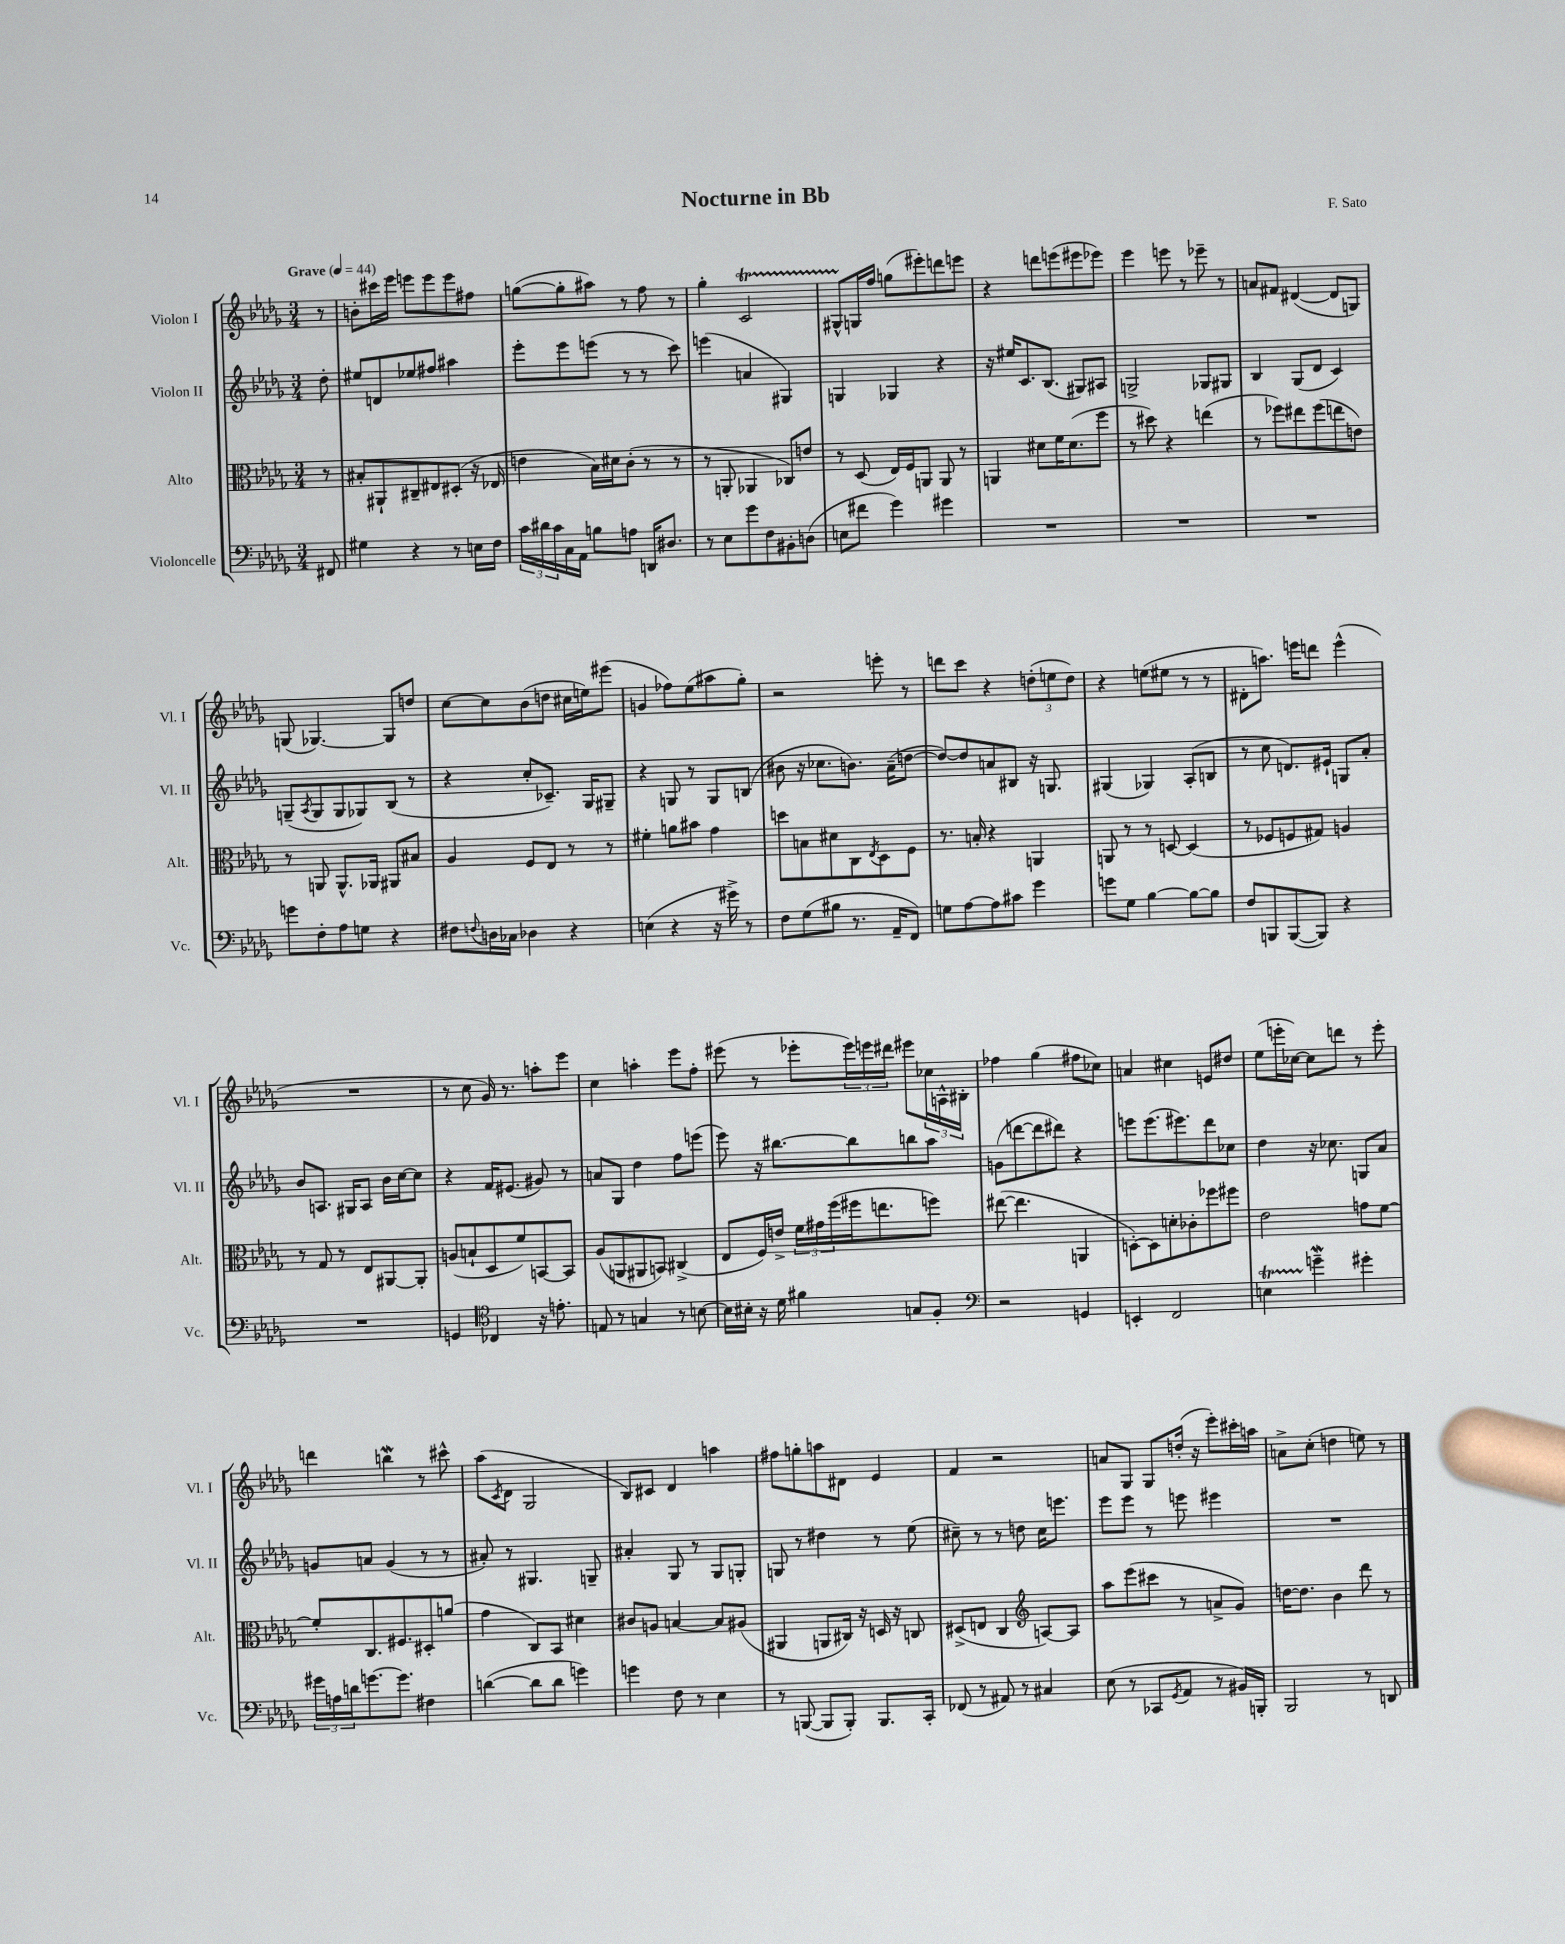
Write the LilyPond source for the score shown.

\header { title = "Nocturne in Bb" composer = "F. Sato" }
<<
\new StaffGroup <<
\new Staff = "s0" \with { instrumentName = "Violon I" shortInstrumentName = "Vl. I" } {
    \clef treble \key des \major \numericTimeSignature \time 3/4 \partial 8 \tempo "Grave" 4 = 44
    r8 |
    b'8-. cis'''16 ees'''16 e'''8 e'''8 e'''8 fis''8 |
    g''8~( g''8-. ais''8) r8 f''8 r8 |
    ges''4-. c'2\startTrillSpan |
    gis8-^ g16\stopTrillSpan f''16 g''8( eis'''8-.) d'''8 e'''8 |
    r4 d'''8 e'''8( eis'''8 ees'''8) |
    ees'''4 e'''8 r8 ees'''8-- r8 |
    a'8 fis'8 dis'4~( dis'8 g8) |
    g8( ges4.~) ges8 d''8 |
    c''8~ c''8 bes'8( d''8 cis''16 e''16) eis'''8( |
    g'4 fes''8) ees''8( ais''8 ges''8-.) |
    r2 e'''8-. r8 |
    d'''8 c'''8 r4 \tuplet 3/2 { d''8-.( e''8 d''8) } |
    r4 e''8( eis''8 r8 r8 |
    dis'8-. a''8.) e'''16 d'''8 e'''4-^( |
    R2. |
    r8 c''8 ges'16) r8. a''8-. ees'''8 |
    c''4 a''4-. ees'''8 f''8-. |
    eis'''8( r8 ees'''8-. \tuplet 3/2 { ees'''16) e'''16 dis'''16 } eis'''8 \tuplet 3/2 { ces''16 a16-^ bis16-. } |
    fes''4 ges''4( fis''8 ces''8) |
    a'4 cis''4 e'8 dis''8 |
    ees''8( e'''16-. ces''16~) ces''8 d'''8 r8 e'''8-. |
    d'''4 b''4\mordent r8 cis'''8-^ |
    aes''8( \acciaccatura { c'8 } des'8 ges2 |
    bes8) cis'8 des'4 a''4 |
    fis''8 g''8-. a''8 dis'8 ees'4 |
    f'4 r2 |
    a'8 ges8 ges8 d''16-.( r16 ees'''8-.) cis'''16-. a''16 |
    a'8-> c''8-.( d''4 e''8) r8 \bar "|." |
}
\new Staff = "s1" \with { instrumentName = "Violon II" shortInstrumentName = "Vl. II" } {
    \clef treble \key des \major \numericTimeSignature \time 3/4 \partial 8
    des''8-. |
    eis''8 d'8 ees''8 fis''8 ais''4 |
    ees'''8-. ees'''8 e'''8( r8 r8 c'''8) |
    e'''4( a'4 gis4) |
    g4 ges4 r4 |
    r16 eis''16 c'8. bes8.( gis8) ais8 |
    g2-> ges8 gis8 |
    bes4 ges8( des'8 c'4) |
    g8--( \acciaccatura { aes8 } g8 g8 ges8) bes8( r8 |
    r4 c''8-. ces'8.--) ges16 gis8-- |
    r4 g8 r8 g8 b8( |
    bis'8 r16 ces''8. b'8.) aes'16--( d''8~ |
    d''8~) d''8 a'8 bis8 r16 g8. |
    gis4( ges4) aes8-.( b8 |
    r8 c''8 d'8.) eis'16-! g8 aes'8-. |
    bes'8 a8. gis16 a8 bes'16 c''16~ c''8 |
    r4 f'16 eis'8.( gis'8) r8 |
    a'8 ges8 des''4 f''8 e'''8( |
    ees'''8) r16 bis''8.~ bis''8 b''8 aes''8 |
    g'8( d'''8~ d'''8 dis'''8) r4 |
    e'''8 e'''8.( eis'''8.) des'''8 ces''8 |
    des''4 r16 ces''8. g8 aes'8 |
    g'8 a'8 g'4( r8 r8 |
    ais'8-.) r8 gis4. g8-- |
    ais'4-. ges8 r8 ges8 g8-. |
    g8 r8 dis''4 r8 ees''8( |
    cis''8--) r8 r8 d''8 cis''16 e'''8. |
    ees'''8 ees'''8 r8 e'''8 eis'''4 |
    R2. \bar "|." |
}
\new Staff = "s2" \with { instrumentName = "Alto" shortInstrumentName = "Alt." } {
    \clef alto \key des \major \numericTimeSignature \time 3/4 \partial 8
    r8 |
    bis8-. ais,8-! cis8-- eis8 dis8-.( r16 ees16 |
    e'4 bes16) dis'16 c'8-.( r8 r8 |
    r8 a,8-. aes,4 ces8) e'8 |
    r8 des8( ees16) f16 a,8 a,8 r8 |
    a,4 dis'8 f'16 dis'8.( f''8 |
    r8 dis''8) r4 e''4( |
    r8 fes''8) eis''8 fes''8( e''8 e'8) |
    r8 a,8 a,8.-^ aes,16 ais,8 bis8 |
    aes4 f8 ees8 r8 r8 |
    fis'4-. a'8 bis'8 ges'4 |
    d''8 b8 dis'8 c8 \acciaccatura { ees8 } des8 f8 |
    r8. b16-. r4 a,4 |
    a,8 r8 r8 d8~ d4( |
    r8 fes8 f8 gis8) a4 |
    r8 ges8 r8 ees8 ais,8~ ais,8-. |
    a8( b8-! des8 f'8) b,8~ b,8 |
    aes8( a,8 ais,8 b,8) cis4->( |
    ees8 f16) e'16-> \tuplet 3/2 { f'16 gis'16 f''16( } fis''16 e''8. f''8) |
    eis''8~( eis''4. a,4 |
    d8~-.) d8 d'8-. ces'8-. fes''8 fis''8 |
    ees'2 g'8 f'8~ |
    f'8-. c8. fis8. dis8-. a'8( |
    ges'4 c8) bes,8 dis'4 |
    cis'8 a8 b4~ b8 ais8( |
    ais,4 a,8 cis16) r16 d16 r16 c8 |
    dis8->( e8 c4 \clef treble a8~) a8 |
    aes''8 ees'''8( cis'''8 r8 a'8-> ges'8) |
    d''16~ d''8. bes'4 des'''8 r8 \bar "|." |
}
\new Staff = "s3" \with { instrumentName = "Violoncelle" shortInstrumentName = "Vc." } {
    \clef bass \key des \major \numericTimeSignature \time 3/4 \partial 8
    fis,8 |
    gis4 r4 r8 e16 f16 |
    \tuplet 3/2 { c'16 dis'16 c'16 } c16 aes,16 b8 a8 d,16 dis8. |
    r8 ees8 ges'8 f8 bis,8-. d8( |
    e8 fis'8 ges'4) gis'4 |
    R2. |
    R2. |
    R2. |
    g'8 f8-. aes8 g8 r4 |
    fis8 \appoggiatura { f8 } d16 ces16 des4 r4 |
    e4( r4 r16 gis'16->) r8 |
    f8 ges8( bis8 r8. aes,16-- f,8) |
    g8 aes8~ aes8 cis'8 ges'4 |
    g'8 ges8 bes4~ bes8~ bes8 |
    f8 b,,8 b,,8~( b,,8) r4 |
    R2. |
    g,4 \clef tenor ces4 r16 e'8.-. |
    e8 r8 g4 r8 b8~ |
    b16 bis16-. r16 des'16 fis'4 g8 f8-. |
    \clef bass r2 g,4 |
    e,4-. f,2 |
    e4\startTrillSpan g'4--\mordent\stopTrillSpan gis'4-. |
    \tuplet 3/2 { gis'16 a16 d'16 } g'8.~ g'8. fis4 |
    d'4~( d'8 d'8 g'4) |
    g'4 f8 r8 ees4 |
    r8 b,,8~( b,,8 b,,8-.) b,,8. c,16-. |
    fes,8( r8 ais,8) r8 cis4 |
    ees8( r8 ces,8 \acciaccatura { ges,8 } aes,8 r8 bis,16) b,,16-. |
    bes,,2 r8 d,8 \bar "|." |
}
>>
>>
\layout { \context { \Score \remove "Bar_number_engraver" } }
